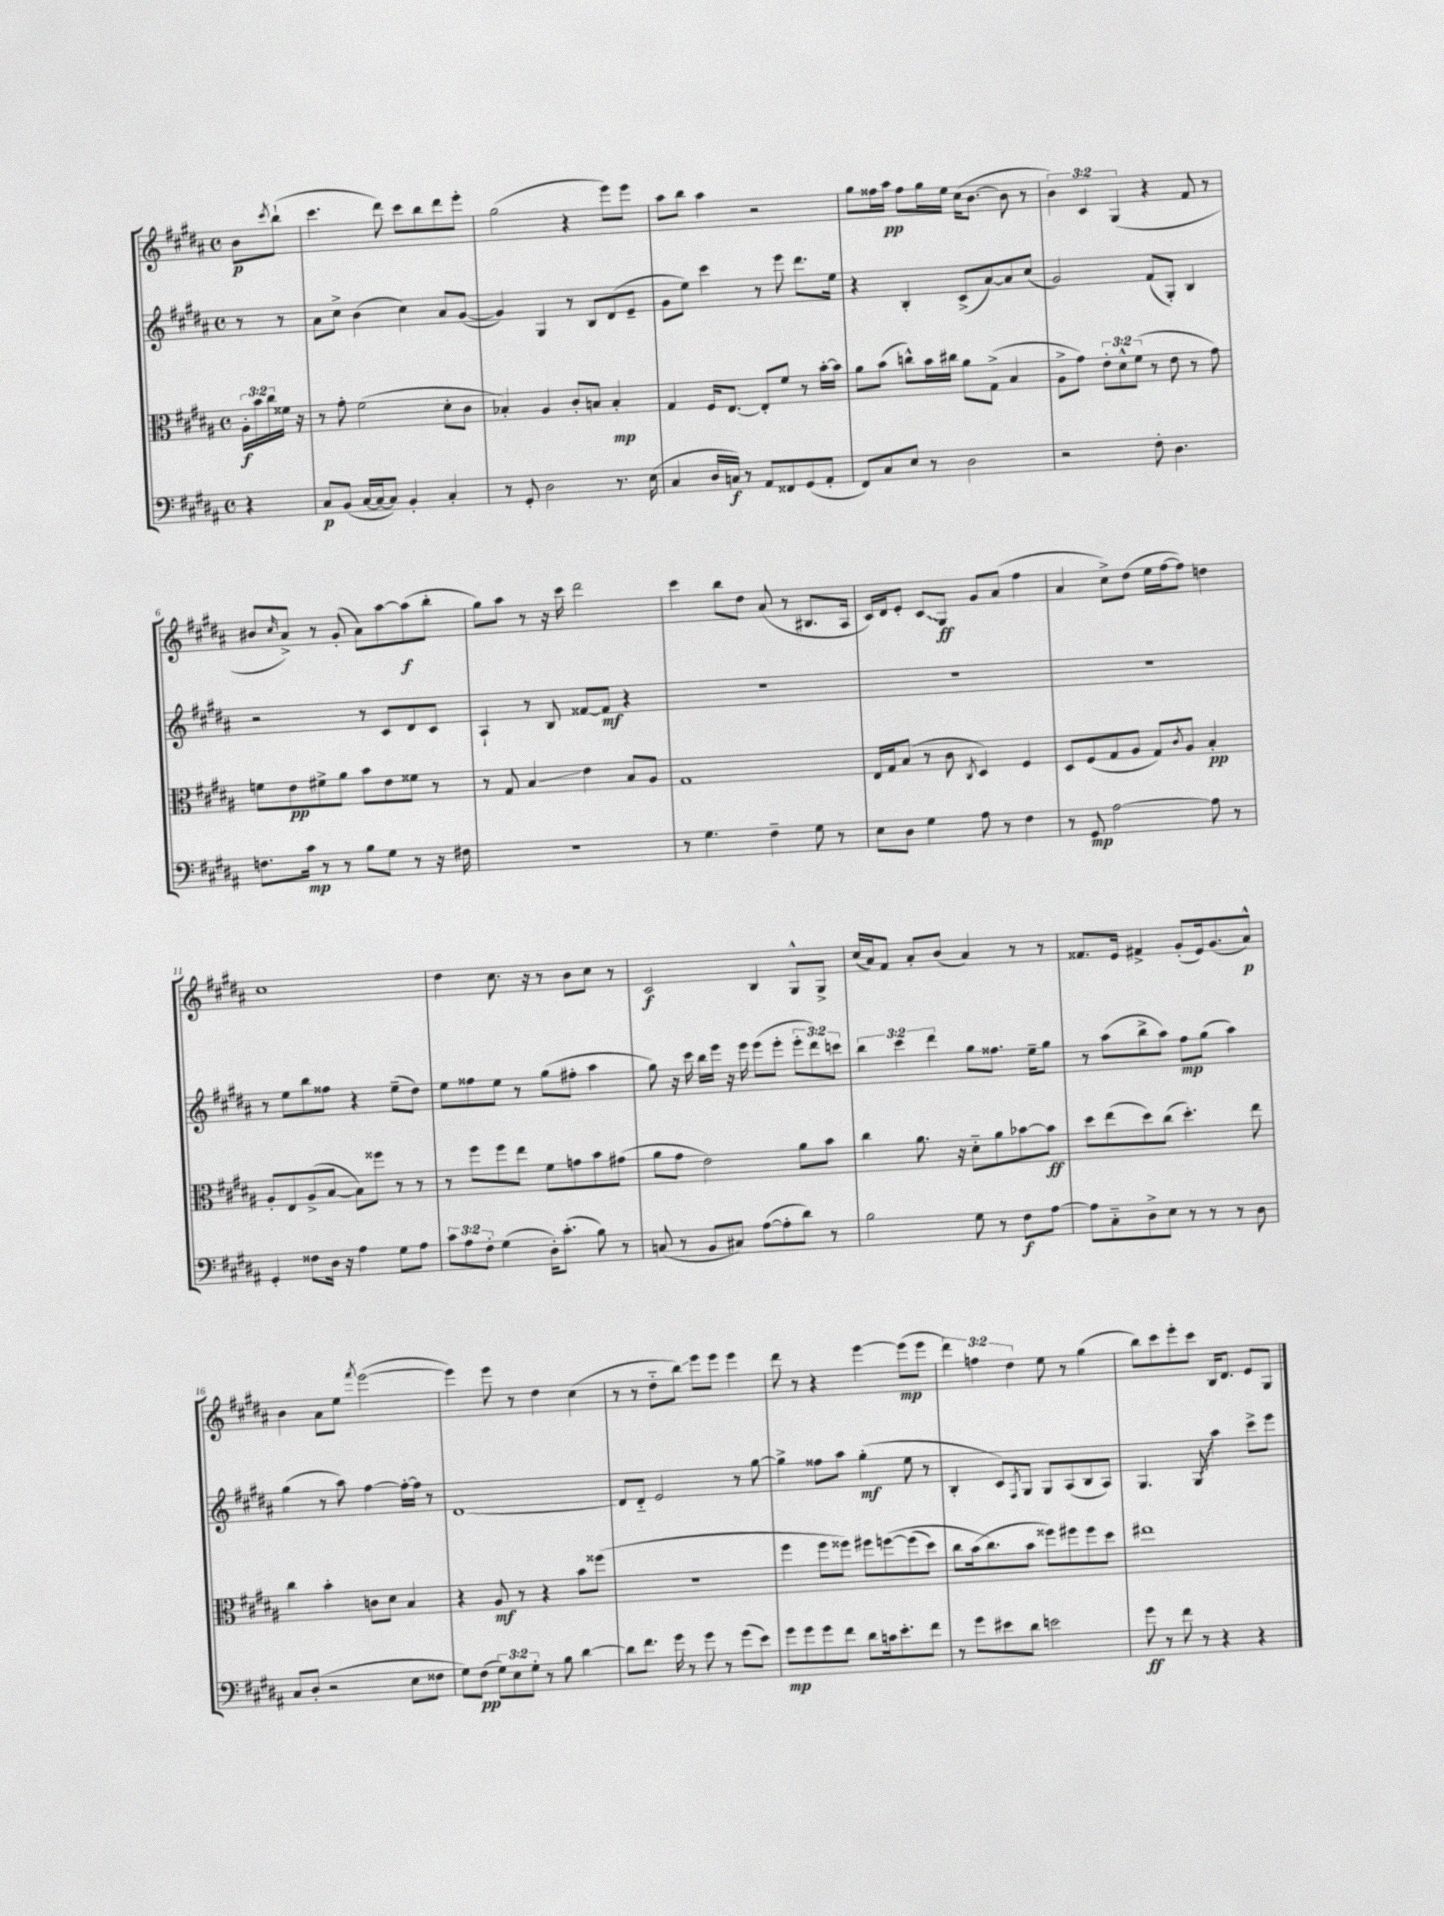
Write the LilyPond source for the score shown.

<<
\new StaffGroup <<
\new Staff = "s0" {
    \clef treble \key b \major \defaultTimeSignature \time 4/4 \override Staff.TupletNumber.text = #tuplet-number::calc-fraction-text \partial 4
    b'8\p \acciaccatura { cis'''8 } b''8-!( |
    cis'''4. dis'''8) cis'''8 b''8 dis'''8 e'''8-. |
    gis''2( r4 e'''8) e'''8 |
    ais''8 b''8 ais''4 r2 |
    gis''8 fisis''16 ais''16\pp fisis''8 gis''16 e''16 cis''16( b'8.~ b'8 r8 |
    \tuplet 3/2 { b'4) cis'4 gis4( } r4 fis'8 r8 |
    bis'8 \grace { cis''16 } ais'8->) r8 gis'8-.( ais'8) ais''8~ ais''8\f( b''8-. |
    gis''8) ais''8 r8 r16 cis'''16 dis'''2 |
    cis'''4 b''8 dis''8 ais'8( r8 bis8. ais16 |
    cis'16) dis'16 e'8-. \once \override Glissando.style = #'zigzag cis'8\glissando gis8\ff gis'8 ais'8( fis''4 |
    ais'4 cis''8->) dis''8( e''16 fis''16~ fis''8) d''4 |
    cis''1 |
    dis''4 cis''8. r16 r8 b'8 cis''8 r8 |
    cis'2\f b4 gis8-^ gis8-> |
    cis''16( ais'16) fis'8 ais'8-. b'8( ais'4) r8 r8 |
    fisis'8. e'16 fis'4-> gis'8-.( e'16) gis'8.( ais'8-^\p) |
    b'4 ais'8 e''8 \acciaccatura { fis'''8 } e'''2~( |
    e'''4) e'''8 r8 dis''4 cis''4( |
    r8 r8 dis''8-_ b''8\glissando) e'''8 e'''8 e'''4 |
    dis'''8 r8 r4 e'''4~ e'''8\mp( e'''8 |
    \tuplet 3/2 { dis'''4) f''4 dis''4 } e''8 r8 gis''4( |
    b''8) cis'''8 e'''8-. cis'''8 b16 dis'8. e'8 gis8 \bar "|." |
}
\new Staff = "s1" {
    \clef treble \key b \major \defaultTimeSignature \time 4/4 \override Staff.TupletNumber.text = #tuplet-number::calc-fraction-text \partial 4
    r8 r8 |
    ais'8 cis''8-> b'4( cis''4) ais'8 gis'8~( |
    gis'4) gis4 r8 b8 dis'8( e'8-- |
    gis'8 e''8) cis'''4 r8 e'''8 dis'''8. e''16 |
    r4 b4-. cis'8->( ais'8~) ais'8 cis''8( |
    gis'2) fis'8( gis8-.) b4 |
    r2 r8 cis'8 dis'8 cis'8 |
    ais4-! r8 b8 fisis'8~ fisis'8\mf r4 |
    R1 |
    R1 |
    R1 |
    r8 e''8 b''8 fisis''8 r4 e''8--( dis''8) |
    e''8 fisis''8 e''8 r8 gis''8( fis''8-. ais''4 |
    gis''8) r16 cis'''16 b''16 e'''16 r16 e'''16 e'''8( e'''8-. \tuplet 3/2 { e'''8-. dis'''8) c'''8 } |
    \tuplet 3/2 { b''4 cis'''4 dis'''4 } gis''8 fisis''8. e''16-- gis''8 |
    r8 ais''8( b''8-> ais''8) fis''8\mp gis''8( ais''4) |
    gis''4( r8 ais''8) fis''4~ fis''16~-. fis''16 r8 |
    dis'1~ |
    dis'8 dis'8-_ e'2 r8 gis''8~ |
    gis''4-> fisis''8 ais''8 gis''4-.\mf( e''8 r8 |
    b4-. cis'8) \acciaccatura { fis8 } gis8 gis8 ais8( b8 ais8) |
    gis4. \once \override Glissando.style = #'zigzag gis8\glissando ais''4 cis'''8-> e'''8 \bar "|." |
}
\new Staff = "s2" {
    \clef alto \key b \major \defaultTimeSignature \time 4/4 \override Staff.TupletNumber.text = #tuplet-number::calc-fraction-text \partial 4
    \tuplet 3/2 { ais16-.\f b'16 cis''16 } fisis'16 r16 |
    r8 gis'8-. fis'2( dis'8-. cis'8 |
    bes4-.) ais4 cis'8-. b8 b4-.\mp |
    gis4 fis16 e8.~ e8-. fis'8 r8 b'16~-. b'16 |
    ais'8 b'8( c''8-^) b'16 cis''16 ais'8 gis8->( b4 |
    ais8-> gis'8) \tuplet 3/2 { e'8-. dis'8-^ fis'8( } r8 e'8 r8 gis'8) |
    f'8 e'8\pp fis'8-> ais'8 b'8 e'8 fisis'8 r8 |
    r8 gis8 b4\glissando e'4 b8 ais8 |
    gis1 |
    e16 gis16 b8( r8 cis'8 \acciaccatura { cis8 } dis4) fis4 |
    dis8 fis8( gis8 ais8 gis8) \acciaccatura { cis'8 } ais8 b4-.\pp |
    ais8-. e8 ais8->( b8~ b8) fisis''8 r8 r8 |
    r8 fis''8 fis''8 e''8 fis'8 g'8 b'8 gis'8( |
    ais'8 gis'8 e'2) ais'8 b'8 |
    cis''4 ais'8. r16 dis'8-_ ais'8 bes'8~ bes'8\ff |
    dis''8 e''8( dis''8) cis''8( dis''4.-.) e''8 |
    cis''4 b'4-. c'8 dis'8 b4 |
    r4 ais8\mf r8 r4 b'8 fisis''8( |
    R1 |
    fis''4 fis''8 fisis''8) fis''8 f''8~\( f''8( dis''8) |
    cis''8 b'16( cis''8.\) b'8 fisis''8) fis''8 fis''8 dis''8 |
    eis''1 \bar "|." |
}
\new Staff = "s3" {
    \clef bass \key b \major \defaultTimeSignature \time 4/4 \override Staff.TupletNumber.text = #tuplet-number::calc-fraction-text \partial 4
    r4 |
    cis8\p b,8( cis16~ cis16~ cis8) b,4-. cis4-. |
    r8 gis,8-. dis2 r8. e16( |
    cis4 dis16 c16\f) r8 ais,8 fisis,8 gis,8( ais,8-. |
    fis,8) cis8 e8 r8 dis2 |
    r2 fis8-. dis4. |
    f8. cis'16\mp r8 r8 b8 gis8 r8 r16 fis16 |
    R1 |
    r8 gis4. fis4-- gis8 r8 |
    e8 dis8 gis4 ais8 r8 fis4 |
    r8 gis,8\mp ais2~ ais8 r8 |
    gis,4-. fisis8 dis16 r16 ais4 gis8 ais8 |
    \tuplet 3/2 { cis'8 ais8 fis8-. } gis4( dis16-.) cis'8.-.( b8) r8 |
    c8( r8 b,8 cis8) ais8~( ais8-. dis'8) r8 |
    b2 gis8 r8 fis8\f ais8~ |
    ais8 cis8-_ dis8-> e8 r8 r8 r8 dis8 |
    cis8 dis8-.( r2 e8 fisis8 |
    gis8) fis8\pp( \tuplet 3/2 { gis8) e8 gis8-. } r8 b8 dis'4~ |
    dis'8 fis'8. gis'16 r8 gis'8 r8 gis'8( e'8) |
    gis'8\mp gis'8 gis'8 fis'8 dis'8 c'16 e'8.-. fis'8 |
    r8 gis'8 eis'8 dis'8 e'2 |
    gis'8\ff r8 fis'8 r8 r4 r4 \bar "|." |
}
>>
>>
